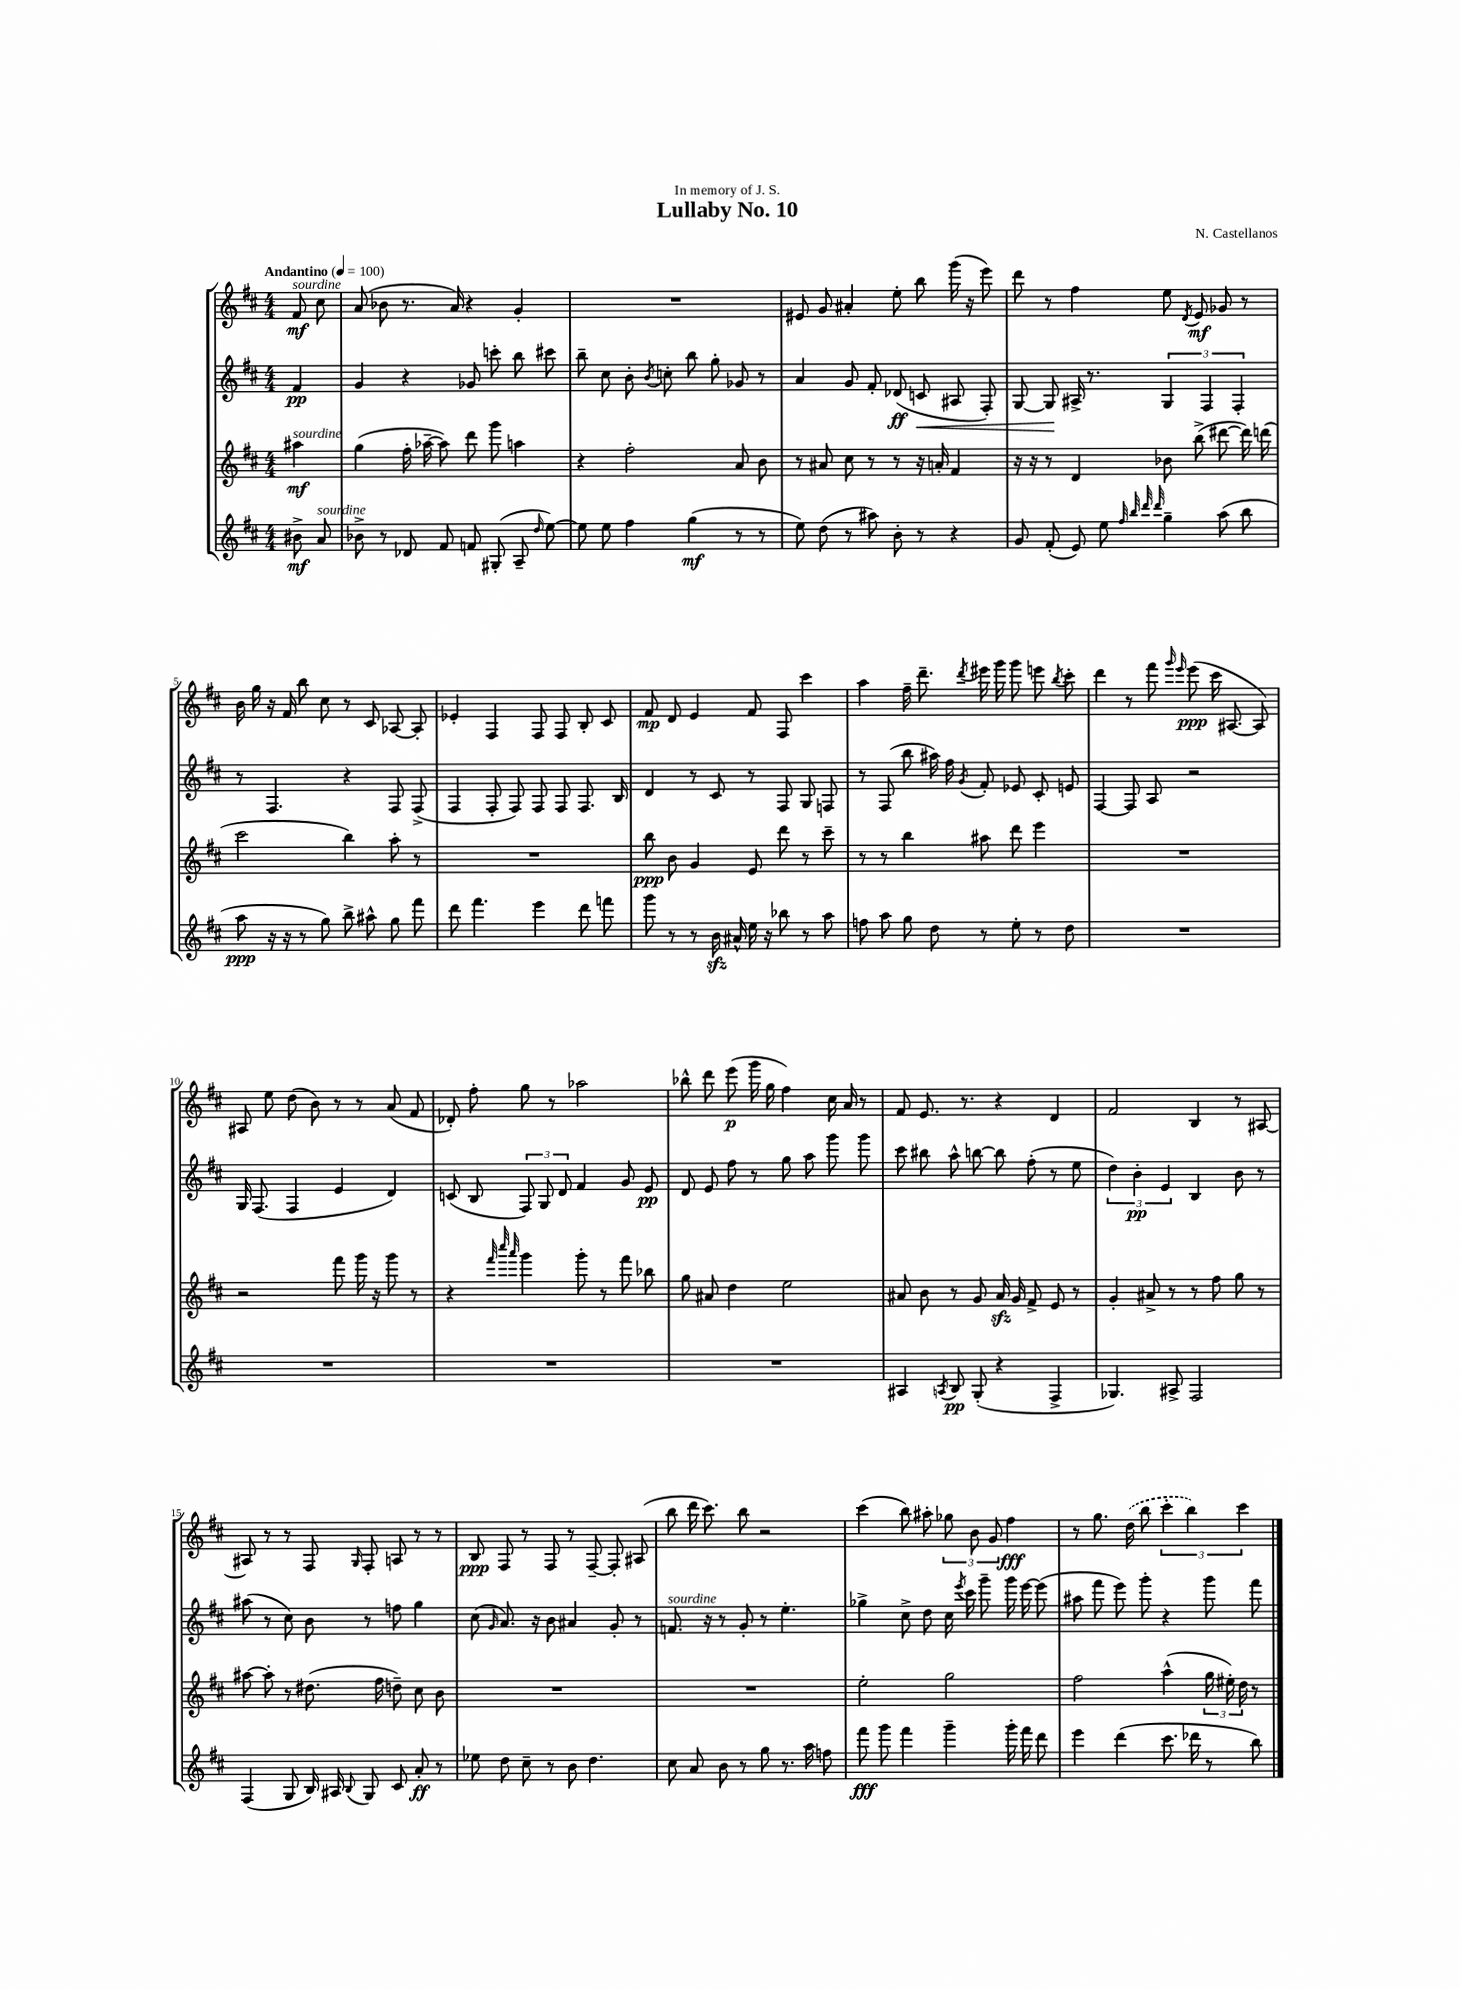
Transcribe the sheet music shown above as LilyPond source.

\header { title = "Lullaby No. 10" composer = "N. Castellanos" dedication = "In memory of J. S." }
<<
\new StaffGroup <<
\new Staff = "s0" {
    \clef treble \key d \major \numericTimeSignature \time 4/4 \partial 4 \tempo "Andantino" 4 = 100
    \autoBeamOff fis'8\mf^\markup { \italic "sourdine" } cis''8 |
    a'8( bes'8 r8. a'16) r4 g'4-. |
    R1 |
    eis'8 g'8 ais'4-. e''8-. b''8 g'''16( r16 e'''8) |
    d'''8 r8 fis''4 e''8 \acciaccatura { d'8 } e'8\mf ges'8 r8 |
    b'16 g''16 r16 fis'16 b''8 cis''8 r8 cis'8 aes8~ aes8-. |
    ees'4-. fis4 fis8 fis8 b8-. cis'8 |
    fis'8\mp d'8 e'4 fis'8 fis8 cis'''4 |
    a''4 fis''16-- d'''8.-- \acciaccatura { d'''8 } eis'''16 g'''16 g'''8 e'''8 \acciaccatura { b''8 } cis'''8-. |
    d'''4 r8 fis'''8 \grace { g'''16 e'''16 } e'''8\ppp( cis'''16 ais8.~ ais8) |
    ais8 e''8 d''8( b'8) r8 r8 a'8( fis'8 |
    des'8-.) fis''8-. g''8 r8 aes''2 |
    bes''8-^ d'''8 e'''8\p( g'''16 g''16 fis''4) cis''16 a'16 r8 |
    fis'8 e'8. r8. r4 d'4 |
    fis'2 b4 r8 ais8~ |
    ais8 r8 r8 fis8 \grace { g16 } fis8-. a8 r8 r8 |
    b8\ppp fis8 r8 fis8 r8 fis8~-- fis8-. ais8( |
    b''8 d'''16 cis'''8.) b''8 r2 |
    cis'''4( b''8) ais''8-. \tuplet 3/2 { ges''8 b'8 g'8 } fis''4\fff |
    r8 g''8. \once \slurDashed d''16( b''8 \tuplet 3/2 { cis'''4-. b''4) cis'''4 } \bar "|." |
}
\new Staff = "s1" {
    \clef treble \key d \major \numericTimeSignature \time 4/4 \partial 4
    \autoBeamOff fis'4\pp |
    g'4 r4 ges'8 c'''8-. b''8 cis'''8 |
    b''8-- cis''8 b'8-. \acciaccatura { b'8 } c''8-. b''8 g''8-. ges'8 r8 |
    a'4 g'8 fis'8-. des'8\ff( c'8\< ais8 fis8-.) |
    g8~ g8\! ais16-> r8. \tuplet 3/2 { g4 fis4 fis4-. } |
    r8 fis4. r4 fis8 fis8->( |
    fis4 fis8-. fis8) fis8 fis8 fis8. b16 |
    d'4 r8 cis'8 r8 fis8 g8 f8 |
    r8 fis8( b''8 ais''16) fis''16 \acciaccatura { g'8 } fis'8-. ees'8 cis'8-. e'8 |
    fis4~ fis8 a8 r2 |
    g16 fis8.( fis4 e'4 d'4) |
    c'8( b8 \tuplet 3/2 { fis8) g8 d'8 } fis'4 g'8 e'8\pp |
    d'8 e'8 fis''8 r8 g''8 a''8 g'''8 g'''8 |
    cis'''8 bis''8 a''8-^ b''8~ b''8 fis''8-.( r8 e''8 |
    \tuplet 3/2 { d''4) b'4-.\pp e'4 } b4 b'8 r8 |
    ais''8( r8 cis''8) b'8 r8 f''8 g''4 |
    cis''8( \grace { g'16 } a'8.) r16 b'8 ais'4 g'8-. r8 |
    f'8.^\markup { \italic "sourdine" } r16 r8 g'8-. r8 e''4.-. |
    ges''4-> cis''8-> d''8 cis''16 \acciaccatura { e'''8 } cis'''16 g'''8-- g'''16 e'''16~ e'''8( |
    ais''8 fis'''8 e'''8) g'''8-. r4 g'''8 fis'''8 \bar "|." |
}
\new Staff = "s2" {
    \clef treble \key d \major \numericTimeSignature \time 4/4 \partial 4
    \autoBeamOff ais''4\mf^\markup { \italic "sourdine" } |
    g''4( fis''16-. aes''16~-- aes''8) d'''8 g'''8 a''4 |
    r4 fis''2-. a'8 b'8 |
    r8 ais'8 cis''8 r8 r8 r16 a'16-. fis'4 |
    r16 r16 r8 d'4 bes'8 b''8->( dis'''8~ dis'''16) d'''16( |
    cis'''2 b''4) a''8-. r8 |
    R1 |
    b''8\ppp b'8 g'4 e'8 d'''8 r8 cis'''8-- |
    r8 r8 b''4 ais''8 d'''8 e'''4 |
    R1 |
    r2 fis'''8 g'''16 r16 g'''8 r8 |
    r4 \grace { fis'''32 cis''''32 a'''32 } g'''4 g'''8-. r8 fis'''8 bes''8 |
    g''8 ais'8 d''4 e''2 |
    ais'8 b'8 r8 g'8 ais'16\sfz g'16 fis'8-> e'8 r8 |
    g'4-. ais'8-> r8 r8 fis''8 g''8 r8 |
    ais''8~ ais''8-. r8 dis''8.( fis''16 d''8--) cis''8 b'8 |
    R1 |
    R1 |
    e''2-. g''2 |
    fis''2 a''4-^( \tuplet 3/2 { g''16 eis''16-.) d''16 } r8 \bar "|." |
}
\new Staff = "s3" {
    \clef treble \key d \major \numericTimeSignature \time 4/4 \partial 4
    \autoBeamOff bis'8->\mf a'8^\markup { \italic "sourdine" } |
    bes'8-> r8 des'8 fis'8 f'8 gis8-.( a8-- \grace { d''16 } e''8~) |
    e''8 e''8 fis''4 g''4\mf( r8 r8 |
    e''8) d''8( r8 ais''8) b'8-. r8 r4 |
    g'8 fis'8-.( e'8) e''8 \grace { fis''32 b''32 d'''32 d'''32 } g''4-- a''8( b''8 |
    a''8\ppp r16 r16 r8 g''8) b''8-> ais''8-^ g''8 fis'''8 |
    d'''8 fis'''4. e'''4 d'''8 f'''8 |
    g'''8 r8 r8 b'16\sfz ais'16-^ e''16 r16 bes''8 r8 a''8 |
    f''8 a''8 g''8 d''8 r8 e''8-. r8 d''8 |
    R1 |
    R1 |
    R1 |
    R1 |
    ais4 \acciaccatura { a8 } b8\pp g8-.( r4 fis4-> |
    ges4.) ais8-> fis2 |
    fis4( g8 b16) ais16 \appoggiatura { b8 } g8 cis'8 a'8-.\ff r8 |
    ees''8 d''8 cis''8-- r8 b'8 d''4. |
    cis''8 a'8 b'8 r8 g''8 r8. a''16 f''8 |
    fis'''8\fff g'''8 fis'''4 g'''4-- g'''16-. fis'''16 d'''8 |
    e'''4 d'''4( cis'''8. des'''16 r8 b''8) \bar "|." |
}
>>
>>
